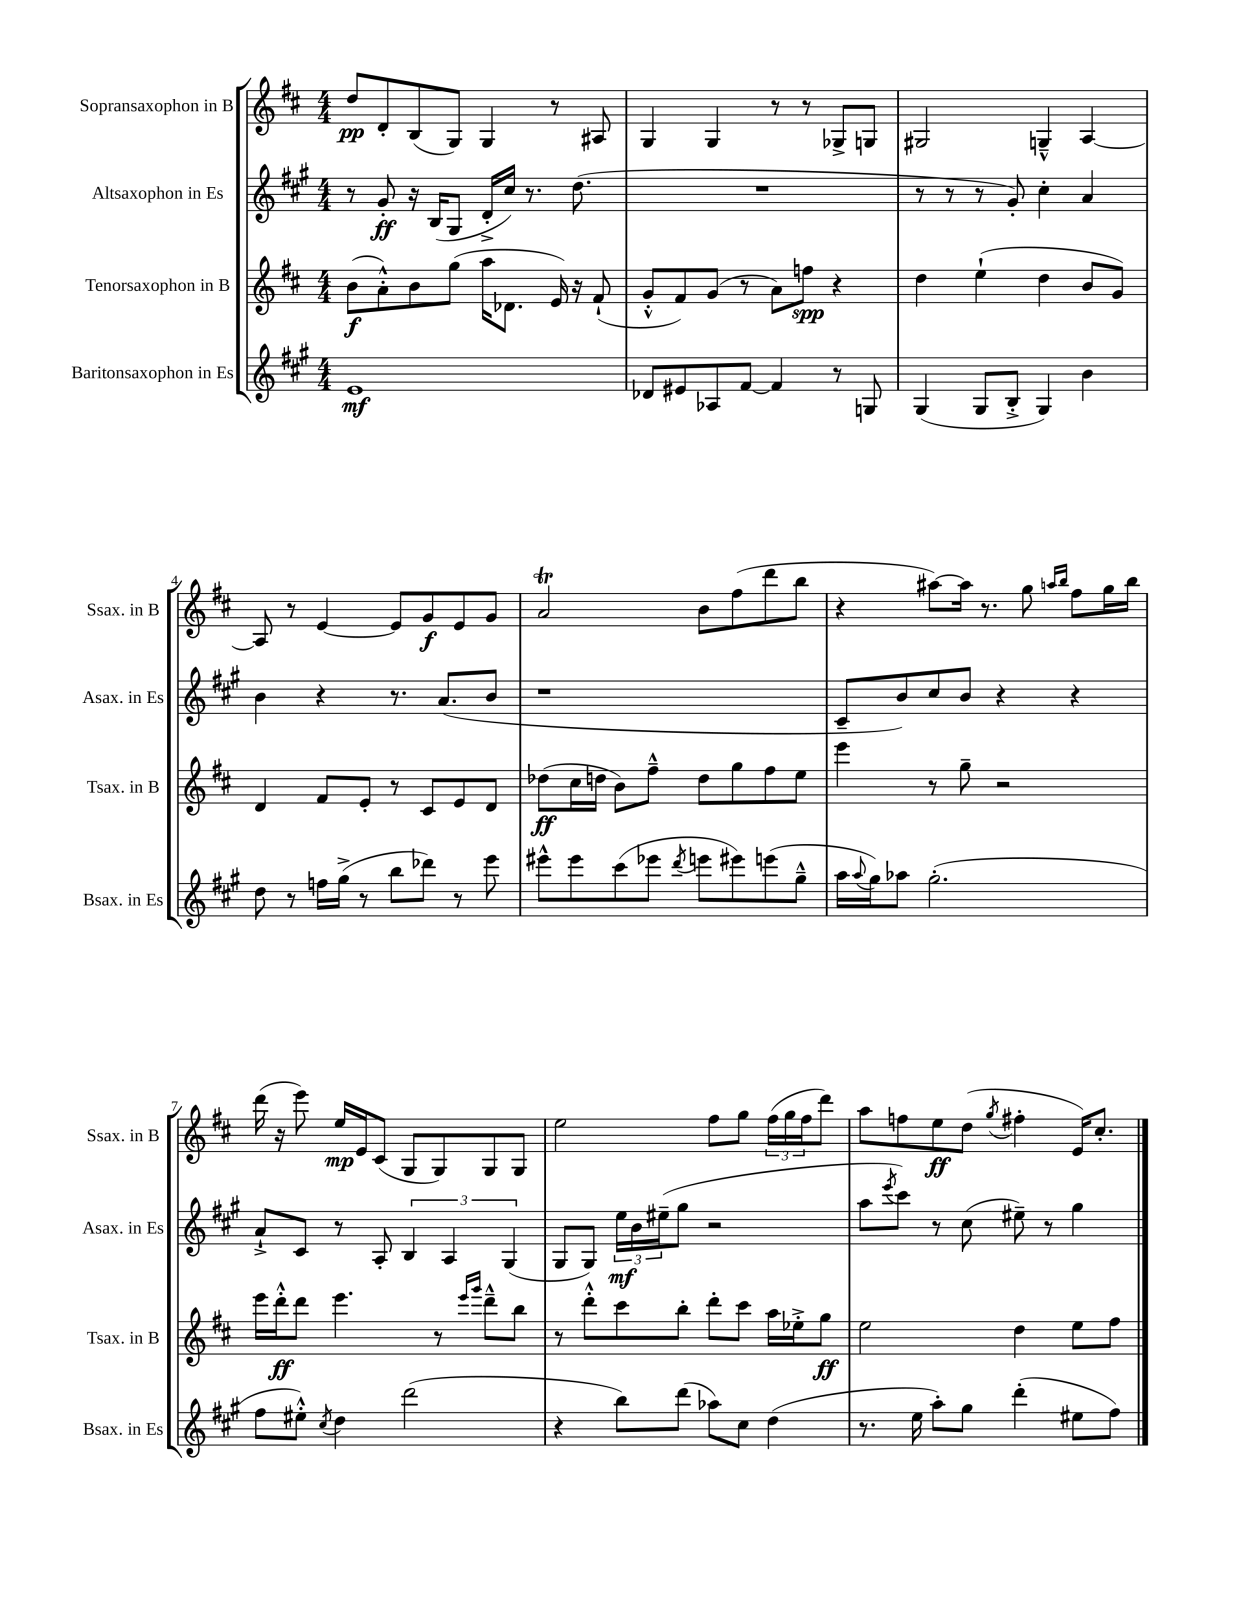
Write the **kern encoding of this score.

**kern	**kern	**kern	**kern
*staff4	*staff3	*staff2	*staff1
*clefG2	*clefG2	*clefG2	*clefG2
*k[f#c#g#]	*k[f#c#]	*k[f#c#g#]	*k[f#c#]
*M4/4	*M4/4	*M4/4	*M4/4
1e	(8b	8r	8dd
.	8a'^^)	8g#'	8d'
.	8b	16r	(8B
.	.	(16B	.
.	(8gg	8G#	8G)
.	16aa	16d'^	4G
.	8.d-	16cc#)	.
.	.	8.r	.
.	16e)	.	8r
.	16r	(8.dd	.
.	(8f#`	.	8A#
=	=	=	=
8d-	8g'^^	1r	4G
8e#	8f#)	.	.
8A-	(8g	.	4G
[8f#	8r	.	.
4f#]	8a)	.	8r
.	8ff	.	8r
8r	4r	.	8G-^
8G	.	.	8G
=	=	=	=
(4G#	4dd	8r	2G#
.	.	8r	.
8G#	(4ee`	8r	.
8B'^	.	8g#')	.
4G#)	4dd	4cc#'	4G~^^
4b	8b	4a	[4A
.	8g)	.	.
=	=	=	=
8dd	4d	4b	8A]
8r	.	.	8r
16ff	8f#	4r	[4e
(16gg#^	.	.	.
8r	8e'	.	.
8bb	8r	8.r	8e]
8ddd-)	8c#	.	8g
.	.	(8.a	.
8r	8e	.	8e
8eee	8d	8b	8g
=	=	=	=
8eee#^^	(8dd-	1r	2a
8eee#	16cc#	.	.
.	16dd	.	.
(8ccc#	8b)	.	.
8eee-	8ff#~^^	.	.
8qddd	.	.	.
8eee	8dd	.	8b
8eee#)	8gg	.	(8ff#
(8eee	8ff#	.	8ddd
8gg#~^^	8ee	.	8bb
=	=	=	=
16aa	4eee	8c#~	4r
8qqaa	.	.	.
16gg#)	.	.	.
8aa-	.	8b)	.
(2.gg#'	8r	8cc#	[8aa#)
.	8gg~	8b	16aa#]
.	.	.	8.r
.	2r	4r	.
.	.	.	8gg
.	.	.	16qqaa
.	.	.	16qqbb
.	.	4r	8ff#
.	.	.	16gg
.	.	.	16bb
=	=	=	=
8ff#	16eee	8a`^	(16ddd
.	16ddd'^^	.	16r
8ee#'^^)	8ddd	8c#	8eee)
8qcc#	.	.	.
4dd	4.eee	8r	16ee
.	.	.	16e
.	.	8A'	(8c#
(2ddd	.	6B	8G
.	8r	.	8G)
.	.	6A	.
.	16qqeee	.	.
.	16qqggg	.	.
.	8ddd~^^	.	8G
.	.	(6G#	.
.	8bb	.	8G
=	=	=	=
4r	8r	8G#	2ee
.	8ddd'^^	8G#)	.
8bb)	8ccc#	24ee	.
.	.	24b	.
.	.	(24ee#~	.
(8ddd	8bb'	8gg#	.
8aa-)	8ddd'	2r	8ff#
8cc#	8ccc#	.	8gg
(4dd	16aa	.	(24ff#
.	.	.	24gg
.	16ee-'^	.	.
.	.	.	24ff#
.	8gg	.	8ddd)
=	=	=	=
8.r	2ee	8aa	8aa
.	.	8qeee	.
.	.	8ccc#)	8ff
16ee	.	.	.
8aa')	.	8r	8ee
8gg#	.	(8cc#	(8dd
.	.	.	8qgg
(4ddd'	4dd	8ee#~)	4ff#'
.	.	8r	.
8ee#	8ee	4gg#	16e)
.	.	.	8.cc#'
8ff#)	8ff#	.	.
==	==	==	==
*-	*-	*-	*-
